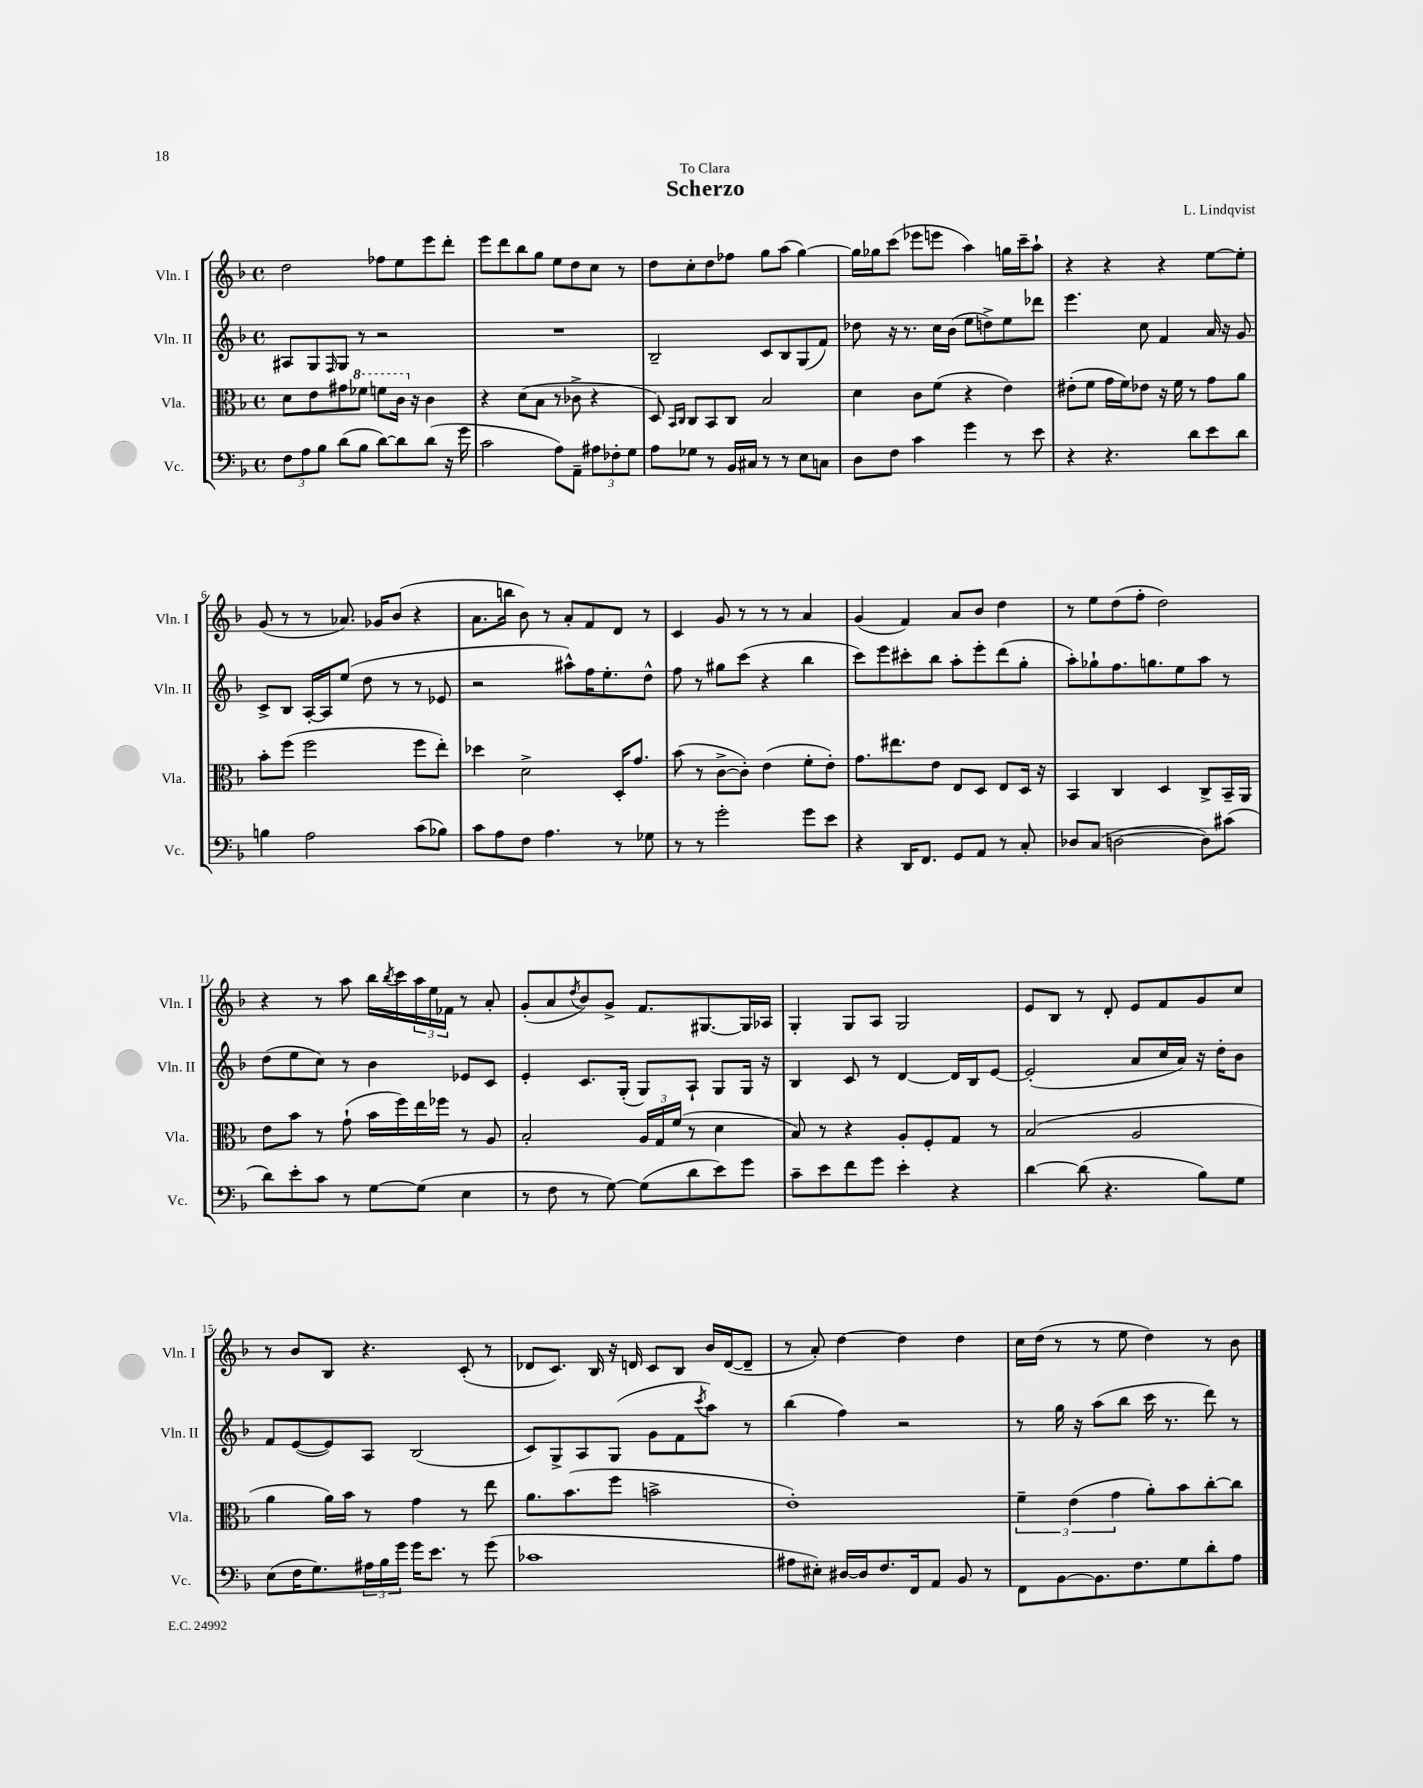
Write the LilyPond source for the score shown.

\header { title = "Scherzo" composer = "L. Lindqvist" dedication = "To Clara" }
<<
\new StaffGroup <<
\new Staff = "s0" \with { instrumentName = "Vln. I" shortInstrumentName = "Vln. I" } {
    \clef treble \key f \major \defaultTimeSignature \time 4/4
    d''2 fes''8 e''8 e'''8 d'''8-. |
    e'''8 d'''8 bes''8 g''8 e''8 d''8 c''8 r8 |
    d''8 c''8-. d''8 fes''8 g''8 a''8( g''4~) |
    g''16 ges''16 c'''8( ees'''8 e'''8 a''4) g''16 c'''16-- a''8-! |
    r4 r4 r4 e''8~ e''8-. |
    g'8( r8 r8 aes'8.) ges'16 bes'8( r4 |
    a'8. b''16 bes'8) r8 a'8-. f'8 d'8 r8 |
    c'4 g'8 r8 r8 r8 a'4 |
    g'4( f'4) a'8 bes'8 d''4 |
    r8 e''8 d''8( f''8-. d''2) |
    r4 r8 a''8 bes''16 \acciaccatura { bes''8 } c'''16 \tuplet 3/2 { a''16 e''16 fes'16 } r8 a'8-. |
    g'8-.( a'8 \acciaccatura { d''8 } bes'8) g'8-> f'8. gis8.~ gis16 aes16 |
    g4-. g8 a8 g2 |
    e'8 bes8 r8 d'8-. e'8 f'8 g'8 c''8 |
    r8 bes'8 bes8 r4. c'8-.( r8 |
    des'8 c'8.) bes16 r16 d'16 c'8 bes8 bes'16 d'16~( d'8-- |
    r8 a'8-.) d''4~ d''4 d''4 |
    c''16 d''16( r8 r8 e''8 d''4) r8 bes'8 \bar "|." |
}
\new Staff = "s1" \with { instrumentName = "Vln. II" shortInstrumentName = "Vln. II" } {
    \clef treble \key f \major \defaultTimeSignature \time 4/4
    ais8 g8 \grace { f16 } g8 r8 r2 |
    R1 |
    bes2-- c'8 bes8 g8( f'8) |
    des''8 r16 r8. c''16 bes'16( e''8 d''8->) e''8 des'''8 |
    e'''4. c''8 f'4 a'16 r16 g'8 |
    c'8-> bes8 a16~-. a16 e''8( d''8 r8 r8 ees'8 |
    r2 ais''8-^) f''16 e''8.-. d''8-^ |
    f''8 r8 gis''8 c'''8( r4 bes''4 |
    c'''8) e'''8 cis'''8-. bes''8 a''8-. e'''8-. d'''8( g''8-. |
    a''8-.) ges''8-! f''8. g''8. e''8 a''8 r8 |
    d''8( e''8 c''8) r8 bes'4 ees'8 c'8 |
    e'4-. c'8. g16-.( g8) a8-! g8 g16 r16 |
    bes4 c'8 r8 d'4~ d'16 bes16 e'8~ |
    e'2-.( a'8 c''16 a'16) r16 d''16-. bes'8 |
    f'8 e'8~( e'8) a8 bes2( |
    c'8) g8-> a8 g8( g'8 f'8 \acciaccatura { c'''8 } a''8) r8 |
    bes''4( f''4) r2 |
    r8 g''16 r16 a''8( bes''8 c'''16 r8. d'''8) r8 \bar "|." |
}
\new Staff = "s2" \with { instrumentName = "Vla." shortInstrumentName = "Vla." } {
    \clef alto \key f \major \defaultTimeSignature \time 4/4
    d'8 e'8 gis'8 \ottava #1 fes''8 f''8 c''16 \ottava #0 r16 c'4 |
    r4 d'8( bes8 r8 ces'8-> r4 |
    d8) \grace { bes,16 c16 } c8 bes,8 c8 bes2 |
    d'4 c'8 f'8( r4 e'4) |
    eis'8-.( f'8 g'16 f'16) ees'8 r16 f'16 r8 g'8 a'8 |
    bes'8-. f''8( f''2 f''8 e''8-.) |
    des''4 d'2-> d16-. g'8. |
    bes'8( r8 c'8~-> c'8-.) e'4( f'8-. e'8-.) |
    g'8. eis''8. e'8 e8 d8 e8 d16 r16 |
    bes,4 c4 d4 c8-> bes,16-- a,16 |
    e'8 bes'8 r8 g'8-!( bes'16 f''16) e''16 fes''16 r8 a8 |
    bes2-. \tuplet 3/2 { a16 g16 f'16( } r8 d'4 |
    bes8) r8 r4 a8-. f8-. g8 r8 |
    bes2( a2 |
    a'4 a'16) bes'16 r8 g'4 r8 e''8 |
    a'8. bes'8.( f''8 b'2-> |
    e'1-.) |
    \tuplet 3/2 { f'4-- e'4( g'4 } a'8-.) bes'8 c''8~-. c''8 \bar "|." |
}
\new Staff = "s3" \with { instrumentName = "Vc." shortInstrumentName = "Vc." } {
    \clef bass \key f \major \defaultTimeSignature \time 4/4
    \tuplet 3/2 { f8 a8 bes8 } d'8( bes8 d'8~) d'8 d'8( r16 g'16 |
    c'2 a8) a,8-- \tuplet 3/2 { ais8 fes8-. g8 } |
    a8 ges8 r8 bes,16 cis16 r8 r8 e8 c8 |
    d8 f8 c'4 g'4 r8 e'8 |
    r4 r4. d'8 e'8 d'8 |
    b4 a2 c'8( bes8) |
    c'8 a8 f8 a4. r8 ges8 |
    r8 r8 g'2-. g'8 e'8 |
    r4 d,16 f,8. g,8 a,8 r8 c8-. |
    des8 c8( d2~ d8) cis'8( |
    d'8) e'8-. c'8 r8 g8~ g8( e4 |
    r8 f8 r8 g8~) g8( d'8 e'8) g'8 |
    c'8-- e'8 f'8 g'8 e'4-. r4 |
    d'4~ d'8( r4. bes8) g8 |
    e8( f16 g8.) \tuplet 3/2 { ais16 bes16 g'16 } g'16 e'8. r8 g'8( |
    ces'1 |
    ais8 eis8-.) dis16~ dis16 f8. f,16 a,8 bes,8 r8 |
    f,8 bes,8~ bes,8. f8. g8 d'8-. a8 \bar "|." |
}
>>
>>
